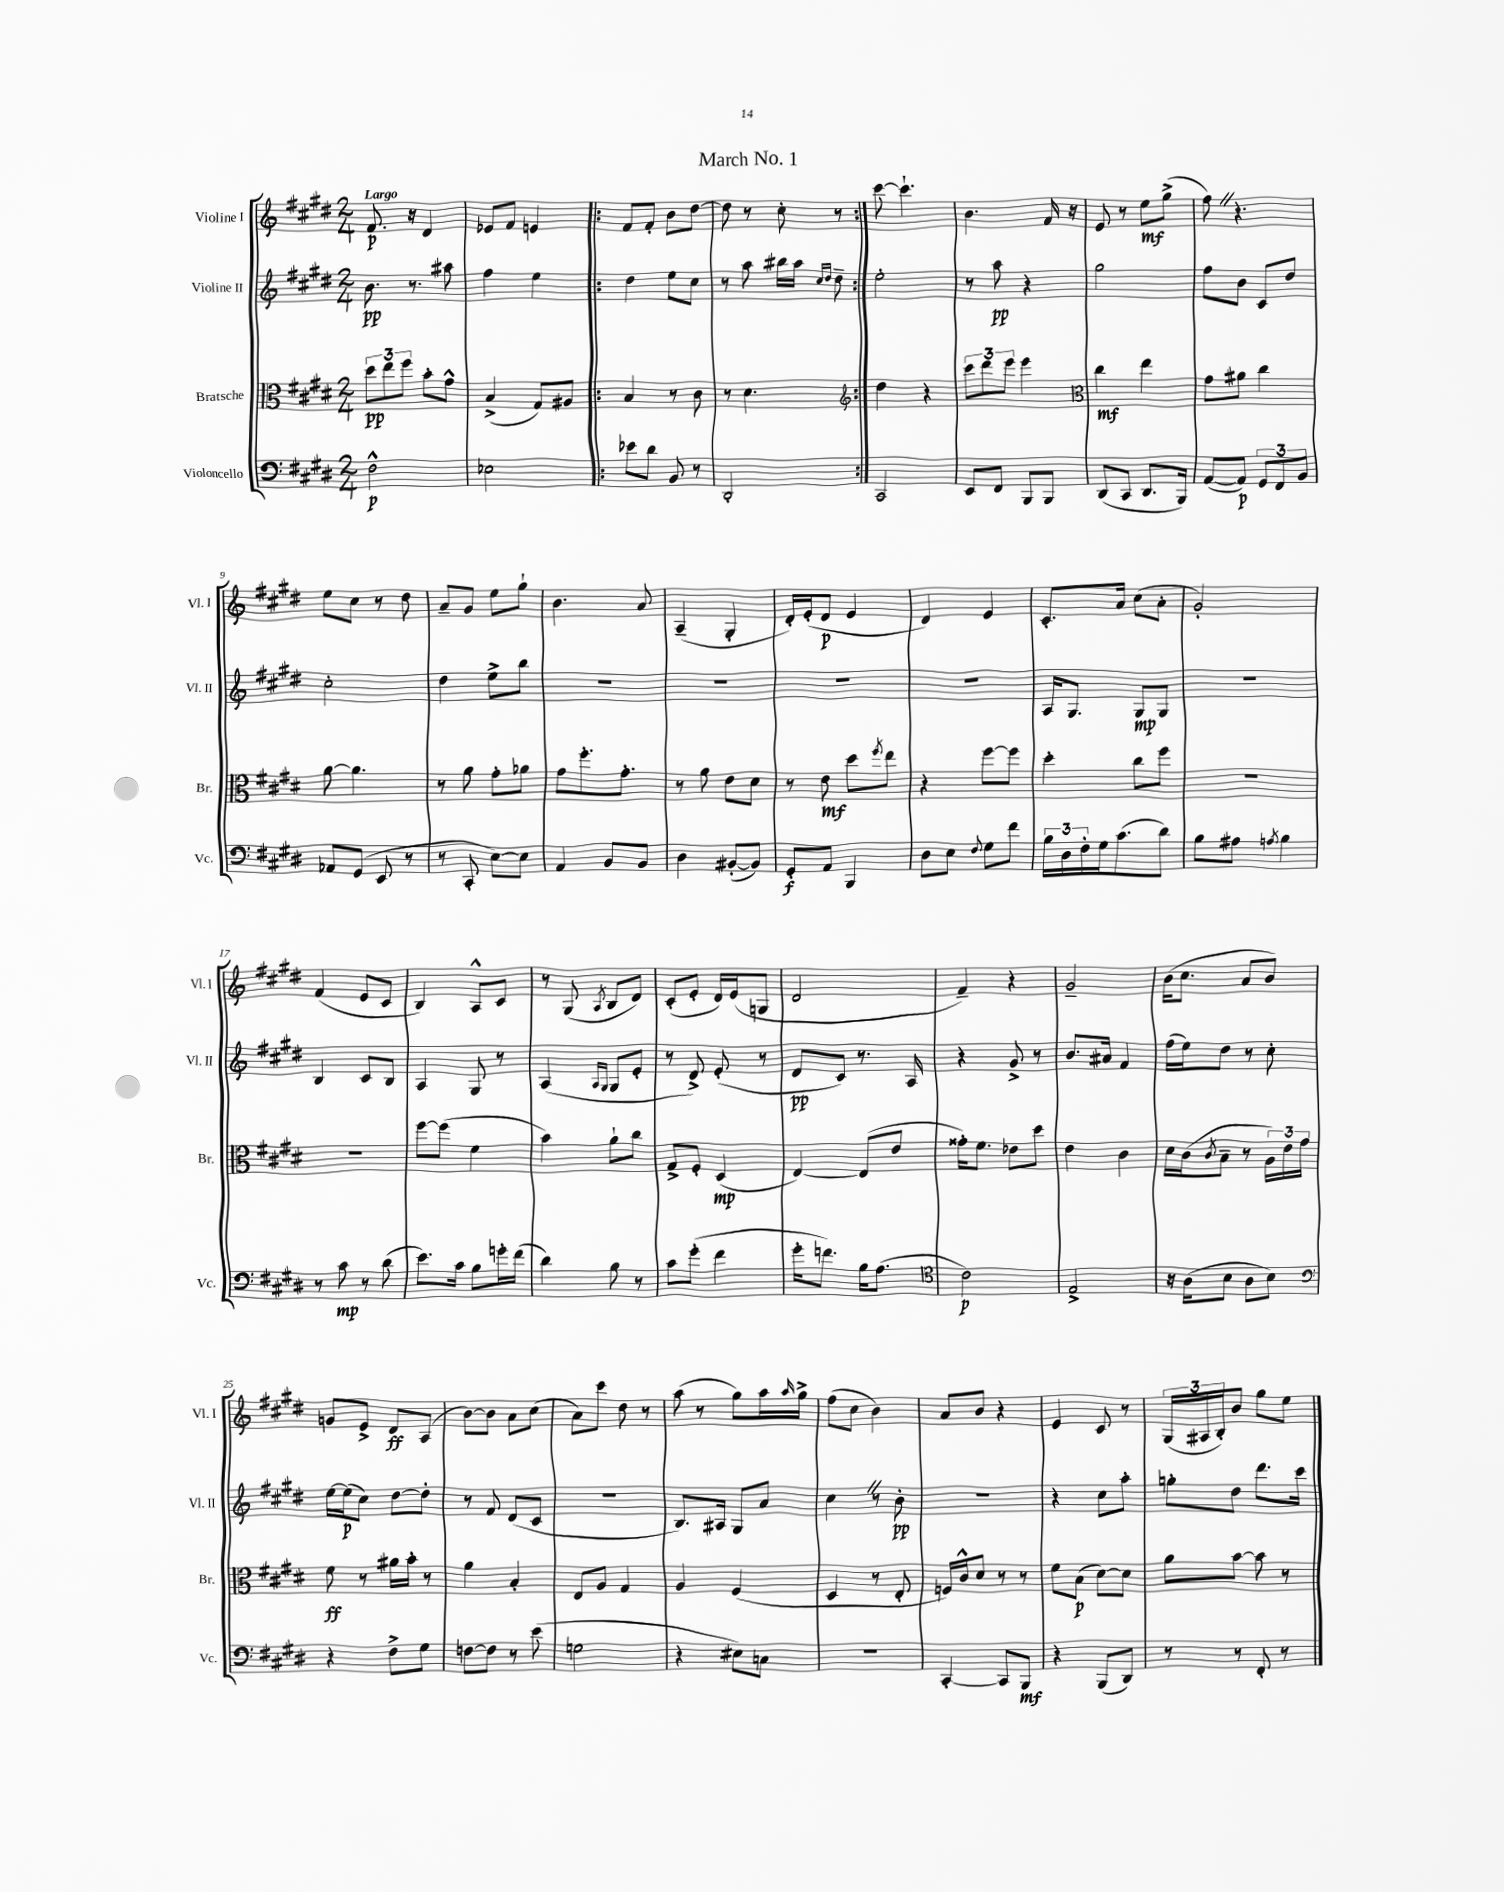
\header { title = "March No. 1" }
<<
\new StaffGroup <<
\new Staff = "s0" \with { instrumentName = "Violine I" shortInstrumentName = "Vl. I" } {
    \clef treble \key e \major \numericTimeSignature \time 2/4 \tempo "Largo"
    fis'8.\p r16 dis'4 |
    ees'8 fis'8 e'4 |
    \repeat volta 2 { fis'8 fis'8-. b'8 dis''8~ |
    dis''8 r8 cis''8-. r8 | }
    cis'''8~ cis'''4.-! |
    b'4. fis'16 r16 |
    e'8 r8 e''8\mf gis''8->( |
    fis''8) \once \override BreathingSign.text = \markup { \musicglyph "scripts.caesura.straight" } \breathe r4. |
    e''8 cis''8 r8 dis''8 |
    a'8-- gis'8 e''8 gis''8-! |
    b'4. a'8 |
    a4--( gis4-. |
    dis'16-.) e'16-.( dis'8\p e'4 |
    dis'4) e'4 |
    cis'8.-. a'16 cis''8( a'8-. |
    gis'2-.) |
    fis'4( e'8 cis'8 |
    b4) a8-^ cis'8 |
    r8 gis8( \acciaccatura { a8 } b8 dis'8) |
    cis'8-.( e'8-. dis'16) e'16( g8 |
    dis'2 |
    fis'4--) r4 |
    gis'2-- |
    b'16( cis''8. a'8 b'8) |
    g'8 e'8-> dis'8\ff a8( |
    b'8~) b'8 a'8 cis''8( |
    a'8) cis'''8 dis''8 r8 |
    a''8( r8 gis''8) a''16 \grace { a''16 } gis''16-> |
    fis''8( cis''8 b'4) |
    a'8 b'8 r4 |
    e'4 cis'8 r8 |
    \tuplet 3/2 { gis16( ais16 b16-.) } b'8 gis''8 e''8 \bar "|." |
}
\new Staff = "s1" \with { instrumentName = "Violine II" shortInstrumentName = "Vl. II" } {
    \clef treble \key e \major \numericTimeSignature \time 2/4
    b'8.\pp r8. ais''8 |
    fis''4 e''4 |
    \repeat volta 2 { dis''4 e''8 cis''8 |
    r8 a''8 bis''16 a''16 \grace { cis''16 dis''16 } dis''8-- | }
    e''2-. |
    r8 a''8\pp r4 |
    gis''2 |
    fis''8 b'8 cis'8 dis''8 |
    cis''2-. |
    dis''4 e''8-> b''8 |
    R2 |
    R2 |
    R2 |
    R2 |
    a16 gis8. gis8\mp gis8 |
    r2 |
    b4 cis'8 b8 |
    a4 gis8 r8 |
    a4( \grace { a16 gis16 } gis8 e'8-. |
    r8 dis'8->) e'8-.( r8 |
    dis'8\pp cis'8) r8. a16 |
    r4 gis'8-> r8 |
    b'8. ais'16 fis'4 |
    fis''16( e''16) dis''8 r8 cis''8-. |
    e''16~ e''16\p( cis''8) dis''8~ dis''8-. |
    r8 fis'8 dis'8( cis'8 |
    r2 |
    b8.) ais16 gis8 a'8 |
    cis''4 \once \override BreathingSign.text = \markup { \musicglyph "scripts.caesura.straight" } \breathe r8 b'8-.\pp |
    R2 |
    r4 cis''8 a''8-. |
    g''8-. dis''8 dis'''8. cis'''16 \bar "|." |
}
\new Staff = "s2" \with { instrumentName = "Bratsche" shortInstrumentName = "Br." } {
    \clef alto \key e \major \numericTimeSignature \time 2/4
    \tuplet 3/2 { dis''8\pp e''8 fis''8 } b'8-. gis'8-^ |
    b4->( gis8) ais8 |
    \repeat volta 2 { b4 r8 cis'8 |
    r8 dis'4. | }
    \clef treble dis''4 r4 |
    \tuplet 3/2 { cis'''8 dis'''8 e'''8 } e'''4 |
    \clef alto cis''4\mf e''4 |
    gis'8 ais'8 cis''4 |
    a'8~ a'4. |
    r8 a'8 gis'8-. aes'8 |
    gis'8 fis''8.-. gis'8.-. |
    r8 a'8 e'8 dis'8 |
    r8 e'8\mf dis''8 \acciaccatura { fis''8 } e''8 |
    r4 fis''8~ fis''8 |
    dis''4-. cis''8 fis''8 |
    r2 |
    R2 |
    fis''8~ fis''8( fis'4 |
    b'4) a'8-! cis''8 |
    gis8-> fis8-. dis4\mp( |
    e4~) e8( e'8 |
    gisis'16-.) fis'8. ees'8 dis''8 |
    e'4 cis'4 |
    dis'16 cis'16( \acciaccatura { cis'8 } b8-- r8 \tuplet 3/2 { a16) e'16 gis'16 } |
    fis'8\ff r8 ais'16 b'16-. r8 |
    a'4 b4-. |
    e8 a8 gis4 |
    a4 fis4( |
    dis4 r8 e8-. |
    f16) cis'16-^ dis'8 r8 r8 |
    fis'8 b8\p( dis'8~) dis'8 |
    a'8 b'8~ b'8 r8 \bar "|." |
}
\new Staff = "s3" \with { instrumentName = "Violoncello" shortInstrumentName = "Vc." } {
    \clef bass \key e \major \numericTimeSignature \time 2/4
    fis2-^\p |
    ees2 |
    \repeat volta 2 { ees'8 dis'8 b,8 r8 |
    dis,2-. | }
    cis,2 |
    e,8 fis,8 b,,8 b,,8 |
    dis,8( cis,8 dis,8. b,,16) |
    a,8~( a,8\p) \tuplet 3/2 { gis,8 fis,8 b,8 } |
    aes,8 gis,8( e,8 r8 |
    r8 cis,8-. e8~) e8 |
    a,4 b,8 b,8 |
    dis4 bis,8~-.( bis,8) |
    gis,8-.\f a,8 b,,4 |
    dis8 e8 \appoggiatura { fis8 } gis8 fis'8 |
    \tuplet 3/2 { b16 dis16 fis16-. } gis16 cis'8.( dis'8) |
    b8 ais8 \acciaccatura { a8 } b4 |
    r8 cis'8\mp r8 dis'8( |
    e'8.) cis'16 b8 g'16-. fis'16( |
    dis'4) b8 r8 |
    cis'8 gis'8-.( fis'4 |
    gis'16-. f'8.) b16 a8.( |
    \clef tenor cis'2\p) |
    e2-> |
    r16 a16( b8 a8 b8) |
    \clef bass r4 fis8-> gis8 |
    f8~ f8 r8 e'8( |
    g2 |
    r4 eis8) c8 |
    r2 |
    cis,4~-. cis,8 b,,8\mf |
    r4 b,,8( dis,8) |
    r8 r8 fis,8-. r8 \bar "|." |
}
>>
>>
